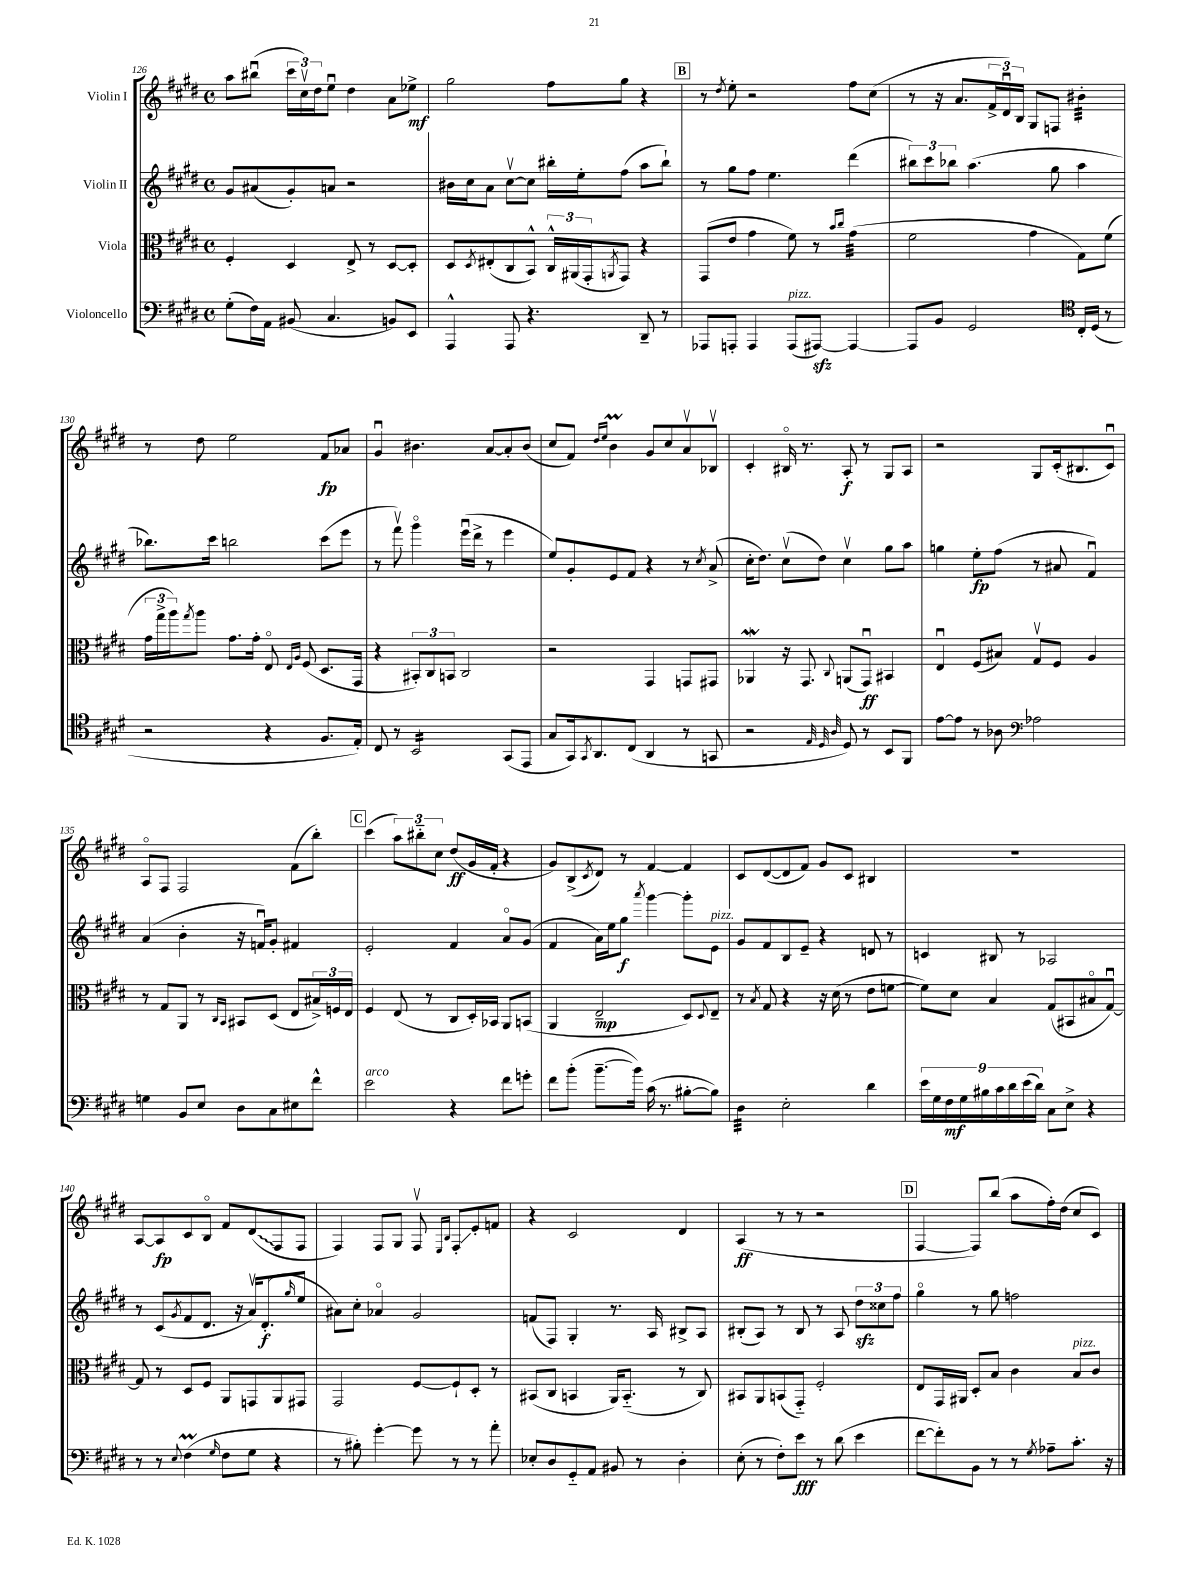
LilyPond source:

<<
\new StaffGroup <<
\new Staff = "s0" \with { instrumentName = "Violin I" } {
    \clef treble \key e \major \defaultTimeSignature \time 4/4
    a''8 bis''8\downbow( \tuplet 3/2 { cis'''16 cis''16\upbow) dis''16 } e''8\downbow dis''4 a'8 ees''8->\mf |
    gis''2 fis''8 gis''8 r4 |
    \mark \markup { \box "B" } r8 \acciaccatura { dis''8 } e''8-. r2 fis''8 cis''8( |
    r8 r16 a'8. \tuplet 3/2 { fis'16-> dis'16\downbow) b16 } gis8 f8 bis'4:32-. |
    r8 dis''8 e''2 fis'8\fp aes'8 |
    gis'4\downbow bis'4. a'8~ a'8-. bis'8( |
    cis''8 fis'8) \grace { dis''16 e''16 } b'4\prall gis'8 cis''8 a'8\upbow bes8\upbow |
    cis'4-. bis16\flageolet r8. a8-.\f r8 gis8 a8 |
    r2 gis8 cis'16-.( bis8. cis'8\downbow) |
    a8\flageolet fis8 fis2 fis'8( b''8-.) |
    \mark \markup { \box "C" } cis'''4( \tuplet 3/2 { a''8) bis''8-_ cis''8 } dis''8\ff( gis'16 fis'16-. r4 |
    gis'8) b8->( \acciaccatura { cis'8 } dis'8) r8 fis'4~ fis'4 |
    cis'8 dis'8~( dis'8 fis'8) gis'8 cis'8 bis4 |
    R1 |
    a8~ a8\fp cis'8 b8\flageolet fis'8 \once \override Glissando.style = #'zigzag dis'8\glissando( fis8 fis8 |
    fis4) fis8 gis8 fis8\upbow \grace { e16 b16 } fis8-.\glissando e'8-. f'8 |
    r4 cis'2 dis'4 |
    a4\ff( r8 r8 r2 |
    \mark \markup { \box "D" } fis4~ fis8) b''8( a''8 fis''16-.) dis''16( cis''8 cis'8) \bar "|." |
}
\new Staff = "s1" \with { instrumentName = "Violin II" } {
    \clef treble \key e \major \defaultTimeSignature \time 4/4
    gis'8 ais'8( gis'8-.) a'8 r2 |
    bis'16 cis''16 a'8 cis''8~\upbow cis''8 bis''16-. e''16-. fis''8( a''8 bis''8-!) |
    \mark \markup { \box "B" } r8 gis''8 fis''8 e''4. dis'''4( |
    \tuplet 3/2 { bis''8) cis'''8 bes''8 } a''4.( gis''8 a''4 |
    bes''8.) cis'''16 b''2 cis'''8( e'''8 |
    r8 fis'''8\upbow) gis'''4\flageolet e'''16\downbow( dis'''16-> r8 e'''4 |
    e''8) gis'8-. e'8 fis'8 r4 r8 \acciaccatura { cis''8 } a'8->( |
    cis''16-. dis''8.) cis''8\upbow( dis''8) cis''4\upbow gis''8 a''8 |
    g''4 e''8-.\fp fis''8( r8 ais'8 fis'4\downbow) |
    a'4( b'4-. r16 f'16\downbow) gis'8-. fis'4 |
    \mark \markup { \box "C" } e'2-. fis'4 a'8\flageolet gis'8( |
    fis'4 a'16) e''16 gis''8\f \acciaccatura { a'''8 } gis'''4~ gis'''8-. e'8^\markup { \italic "pizz." } |
    gis'8 fis'8 b8 e'8-- r4 d'8 r8 |
    c'4 bis8 r8 aes2 |
    r8 cis'8( \acciaccatura { gis'8 } fis'8 dis'8. r16 a'16\upbow) dis'8.-.\f( \grace { gis''16 } e''8 |
    ais'8) cis''8-. aes'4\flageolet gis'2 |
    f'8( fis8) gis4-. r8. a16 bis8-> a8 |
    bis8-.( a8) r8 bis8 r8 a8 \tuplet 3/2 { dis''8\sfz cisis''8 fis''8 } |
    \mark \markup { \box "D" } gis''4\flageolet r8 gis''8 f''2 \bar "|." |
}
\new Staff = "s2" \with { instrumentName = "Viola" } {
    \clef alto \key e \major \defaultTimeSignature \time 4/4
    fis4-. dis4 e8-> r8 dis8~ dis8-. |
    dis8 \acciaccatura { dis8 } eis8-.( cis8 b,8-^) \tuplet 3/2 { cis16-^ ais,16( gis,16-. } \acciaccatura { a,8 } gis,8) r4 |
    \mark \markup { \box "B" } gis,8( e'8 gis'4 fis'8) r8 \grace { b'16 cis''16 } gis'4:32( |
    fis'2 gis'4 gis8) fis'8( |
    \tuplet 3/2 { gis'16 gis''16-> a''16) } \acciaccatura { gis''8 } a''8 gis'8. gis'16-. e8\flageolet \grace { e16 a16 } fis8( dis8. gis,16 |
    r4 \tuplet 3/2 { bis,8-.) cis8 b,8 } cis2 |
    r2 gis,4 g,8 gis,8 |
    aes,4\mordent r16 gis,8. \appoggiatura { cis8 } a,8( gis,8\downbow\ff) bis,4 |
    e4\downbow fis8( bis8) gis8\upbow fis8 a4 |
    r8 gis8 a,8 r8 \grace { cis16 b,16 } bis,8 dis8( e8 \tuplet 3/2 { bis16->) f16 e16 } |
    \mark \markup { \box "C" } fis4 e8( r8 cis8 dis16-.) bes,16 a,8 b,8( |
    a,4 e2--\mp dis8) \appoggiatura { dis8 } e8-- |
    r8 \acciaccatura { b8 } gis8 r4 r16 dis'16( r8 e'8 f'8~ |
    f'8) dis'8 b4 gis8( bis,8 bis8\flageolet gis8~\downbow) |
    gis8 r8 dis8 fis8 a,8 g,8 a,8 gis,8 |
    gis,2 fis8~ fis8-! dis8-. r8 |
    bis,8( cis8 b,4 a,16) b,8.-_( r8 cis8) |
    bis,8 a,8 b,8( gis,8-_) fis2-. |
    \mark \markup { \box "D" } e8 gis,16 ais,16 dis8-. b8 cis'4 b8^\markup { \italic "pizz." } cis'8 \bar "|." |
}
\new Staff = "s3" \with { instrumentName = "Violoncello" } {
    \clef bass \key e \major \defaultTimeSignature \time 4/4
    gis8-.( fis16) a,16 bis,8( cis4. b,8) e,8 |
    a,,4-^ a,,8 r4. dis,8-- r8 |
    \mark \markup { \box "B" } aes,,8 a,,8-. a,,4 a,,8^\markup { \italic "pizz." }( ais,,8~\sfz) ais,,4~ |
    ais,,8 b,8 gis,2 \clef tenor cis16-. dis16( r8 |
    r2 r4 fis8. e16-.) |
    cis8 r8 b,2:16 gis,8( e,8 |
    gis8 gis,16) \acciaccatura { gis,8 } a,8. cis8( a,4 r8 g,8 |
    r2 \grace { e32 dis32 a32 } dis8) r8 b,8 fis,8 |
    e'8~ e'8 r8 aes8 \clef bass aes2 |
    g4 b,8 e8 dis8 cis8 eis8 fis'8-^ |
    \mark \markup { \box "C" } e'2^\markup { \italic "arco" } r4 fis'8 g'8-. |
    fis'8 b'8-.( b'8.~-- b'16) cis'16( r8. bis8~-. bis8) |
    dis4:32 e2-. dis'4 |
    \tuplet 9/8 { e'16 gis16 fis16\mf gis16 bis16 cis'16 dis'16 e'16( dis'16) } cis8 e8-> r4 |
    r8 r8 \appoggiatura { e8 } fis4\prall( \grace { gis16 } fis8 gis8 r4 |
    r8 bis8-.) gis'4~-. gis'8 r8 r8 a'8-. |
    ees8-. dis8 gis,8-_ a,8 bis,8 r8 dis4-. |
    e8-.( r8 fis8-.) e'8\fff r8 dis'8( e'4 |
    \mark \markup { \box "D" } fis'8~ fis'8-.) b,8 r8 r8 \acciaccatura { gis8 } aes8-- cis'8.-. r16 \bar "|." |
}
>>
>>
\layout { \context { \Score currentBarNumber = #126 } }
